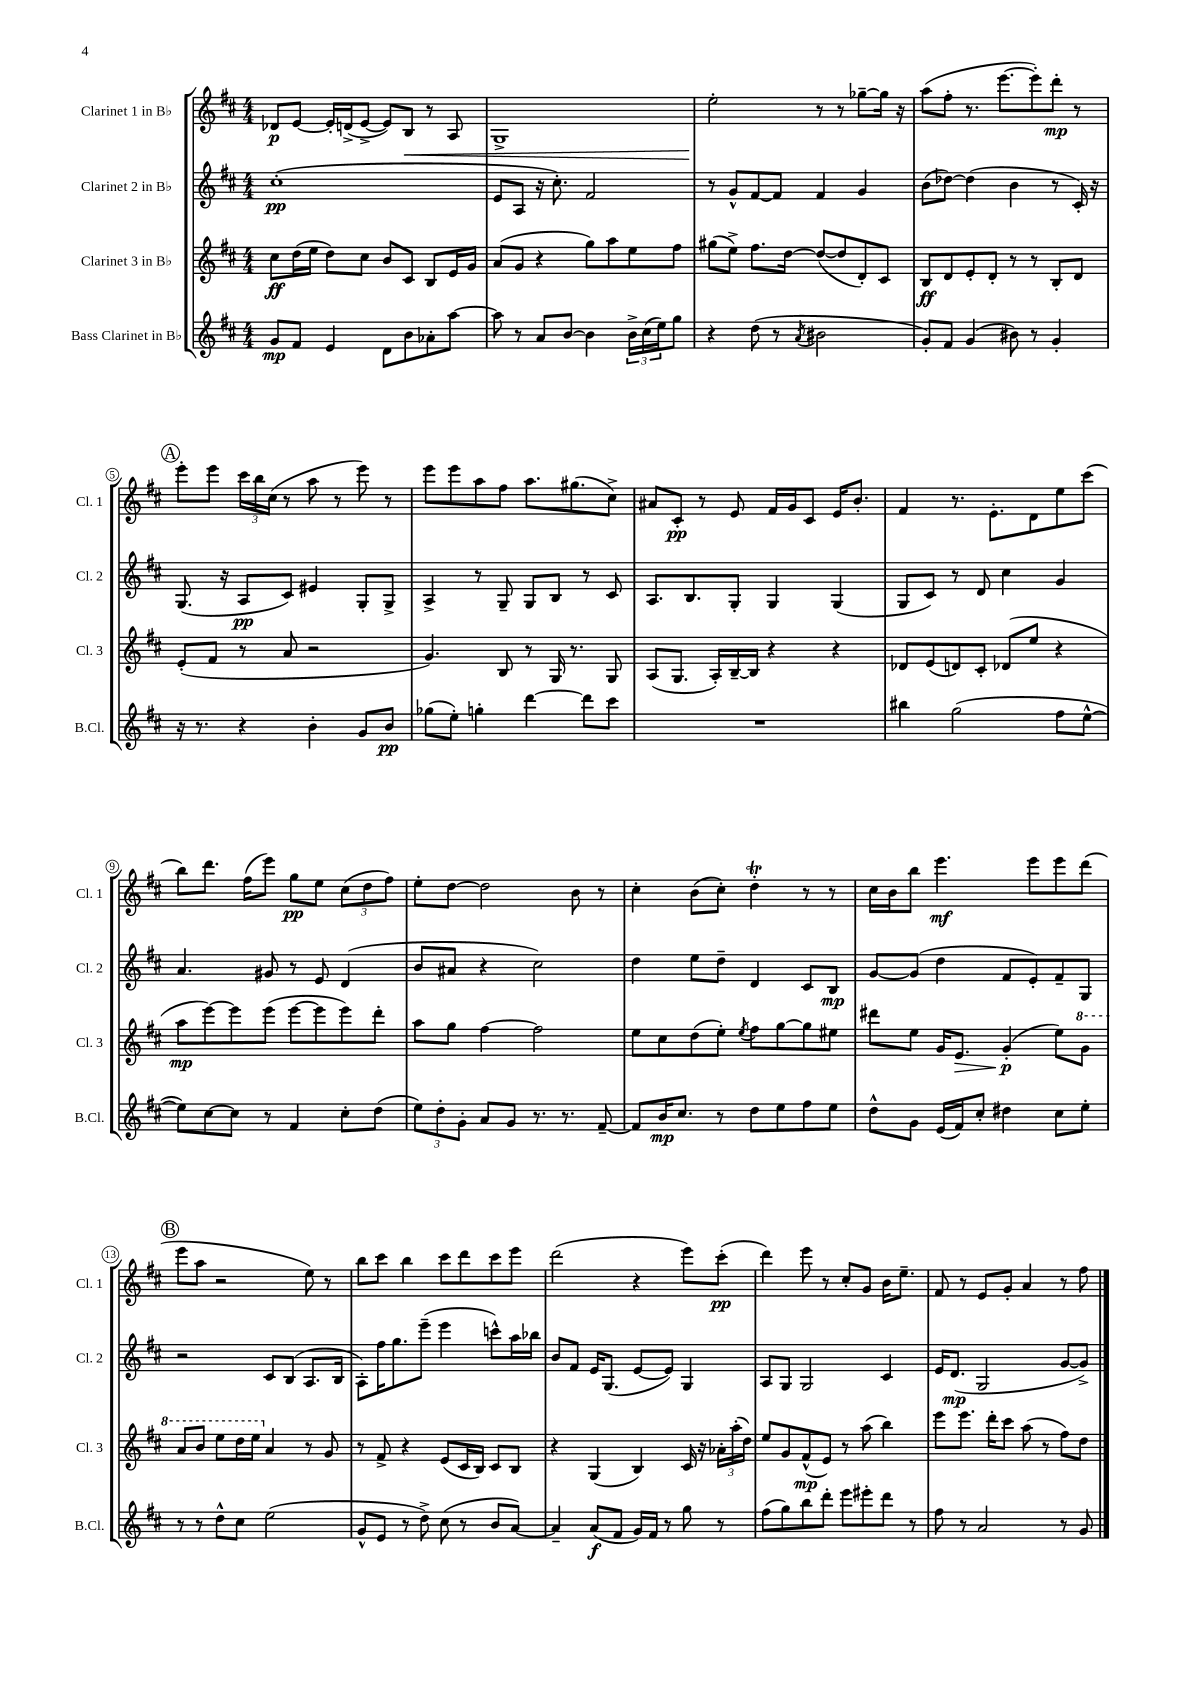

**kern	**kern	**kern	**kern
*staff4	*staff3	*staff2	*staff1
*clefG2	*clefG2	*clefG2	*clefG2
*k[f#c#]	*k[f#c#]	*k[f#c#]	*k[f#c#]
*M4/4	*M4/4	*M4/4	*M4/4
8g	8cc#	(1cc#'	8d-
8f#	(16dd	.	[8e
.	16ee	.	.
4e	8dd)	.	16e']
.	.	.	(16d^
.	8cc#	.	[8e^
8d	8b	.	8e])
8b	8c#	.	8B
8a-'	8B	.	8r
[8aa	16e	.	8A
.	16g	.	.
=	=	=	=
8aa]	(8a	8e	1G^
8r	8g	8A	.
8a	4r	16r	.
.	.	8.cc#')	.
[8b	.	.	.
4b]	8gg)	2f#	.
.	8aa	.	.
24b^	8ee	.	.
(24cc#	.	.	.
24ee)	.	.	.
8gg	8ff#	.	.
=	=	=	=
4r	(8gg#	8r	2ee'
.	8ee^)	8g^^	.
(8dd	8.ff#	[8f#	.
8r	.	8f#]	.
.	[16dd	.	.
8qa	.	.	.
2b#	(8dd_	4f#	8r
.	8dd]	.	8r
.	8d')	4g	[8gg-~
.	8c#	.	16gg-]
.	.	.	16r
=	=	=	=
8g')	8B	(8b	(8aa
8f#	8d	[8dd-)	8ff#'
(4g	8e'	(4dd-]	8.r
.	8d'	.	.
.	.	.	[8.eee
8b#)	8r	4b	.
8r	8r	.	8eee'])
4g'	8B'	8r	8ddd'
.	8d	16c#')	8r
.	.	16r	.
=	=	=	=
16r	(8e'	(8.G	8eee'
8.r	.	.	.
.	8f#	.	8eee
.	.	16r	.
4r	8r	8A	24ccc#
.	.	.	24bb
.	.	.	(24cc#
.	8a	8c#)	8r
4b'	2r	4e#	8aa
.	.	.	8r
8g	.	8G'	8eee)
8b	.	8G^	8r
=	=	=	=
(8gg-	4.g)	4A^	8eee
8ee')	.	.	8eee
4gg'	.	8r	8aa
.	8B	8G~	8ff#
[4ddd	8r	8G	8.aa
.	16G	8B	.
.	8.r	.	(8.gg#
8ddd]	.	8r	.
8ccc#	8G	8c#	8cc#^)
=	=	=	=
1r	(8A	8.A	8a#
.	8.G	.	8c#'
.	.	8.B	.
.	.	.	8r
.	16A')	.	.
.	[16B~	8G'	8e
.	16B]	.	.
.	4r	4G	16f#
.	.	.	16g
.	.	.	8c#
.	4r	(4G	16e
.	.	.	8.b'
=	=	=	=
4bb#	8d-	8G	4f#
.	(8e	8c#)	.
(2gg	8d)	8r	8.r
.	8c#'	8d	.
.	.	.	8.e'
.	(8d-	4cc#	.
.	8ee	.	8d
8ff#	4r	4g	8ee
[8ee^^	.	.	(8ccc#
=	=	=	=
8ee])	8aa	4.a	8bb)
[8cc#	[8eee)	.	8.ddd
8cc#]	8eee]	.	.
.	.	.	(16ff#
8r	(8eee	8g#	8eee)
4f#	[8eee	8r	8gg
.	8eee]	8e	8ee
8cc#'	8eee)	(4d	(12cc#
.	.	.	12dd
(8dd	8ddd'	.	.
.	.	.	12ff#)
=	=	=	=
12ee)	8aa	8b	8ee'
12dd'	.	.	.
.	8gg	8a#	[8dd
12g'	.	.	.
8a	[4ff#	4r	2dd]
8g	.	.	.
8.r	2ff#]	2cc#)	.
8.r	.	.	.
.	.	.	8b
[8f#~	.	.	8r
=	=	=	=
8f#]	8ee	4dd	4cc#'
16b	8cc#	.	.
8.cc#	.	.	.
.	(8dd	8ee	(8b
8r	8ee')	8dd~	8cc#')
.	8qee	.	.
8dd	8ff#	4d	4dd'
8ee	[8gg	.	.
8ff#	8gg]	8c#	8r
8ee	8ee#	8B	8r
=	=	=	=
8dd^^	8ddd#	[8g	16cc#
.	.	.	16b
8g	8ee	(8g]	8bb
(16e	16g	4dd	4.eee
16f#)	8.e	.	.
8cc#'	.	.	.
4dd#	(4g'	8f#	.
.	.	8e')	8eee
8cc#	8ee)	8f#~	8eee
8ee'	8gg	8G	(8ddd
=	=	=	=
8r	8aa	2r	8eee
8r	8bb	.	8aa
8dd^^	8eee	.	2r
8cc#	16ddd	.	.
.	16eee	.	.
(2ee	4a	8c#	.
.	.	(8B	.
.	8r	8.A	8ee)
.	8g	.	8r
.	.	16B	.
=	=	=	=
8g^^	8r	8A')	8bb
8e	8f#^	16ff#	8ccc#
.	.	8.gg	.
8r	4r	.	4bb
8dd^)	.	(8eee~	.
(8cc#	(8e	4eee	8ccc#
8r	16c#	.	8ddd
.	16B)	.	.
8b	8c#	8ccc^^)	8ccc#
[8a)	8B	16aa	8eee
.	.	16bb-	.
=	=	=	=
4a~]	4r	8b	(2ddd
.	.	8f#	.
(8a	(4G	16e	.
.	.	(8.G	.
8f#	.	.	.
16g)	4B)	[8e	4r
16f#	.	.	.
8r	.	8e])	.
8gg	16c#	4G	8eee)
.	16r	.	.
8r	24a-'	.	(8ccc#'
.	(24aa'	.	.
.	24dd)	.	.
=	=	=	=
(8ff#	8ee	8A	4ddd)
8gg)	8g	8G	.
8bb	(8f#^^	2G	8eee
8ddd'	8e)	.	8r
8eee	8r	.	8cc#'
8eee#'	(8aa	.	8g
8ddd	4bb)	4c#	16b
.	.	.	8.ee~
8r	.	.	.
=	=	=	=
8ff#	8eee	16e	8f#
.	.	(8.d	.
8r	8.eee	.	8r
2a	.	2G	8e
.	16ddd'	.	.
.	8ccc#	.	8g'
.	(8aa	.	4a
.	8r	.	.
8r	8ff#)	[8g	8r
8g	8dd	8g^])	8ff#
==	==	==	==
*-	*-	*-	*-
